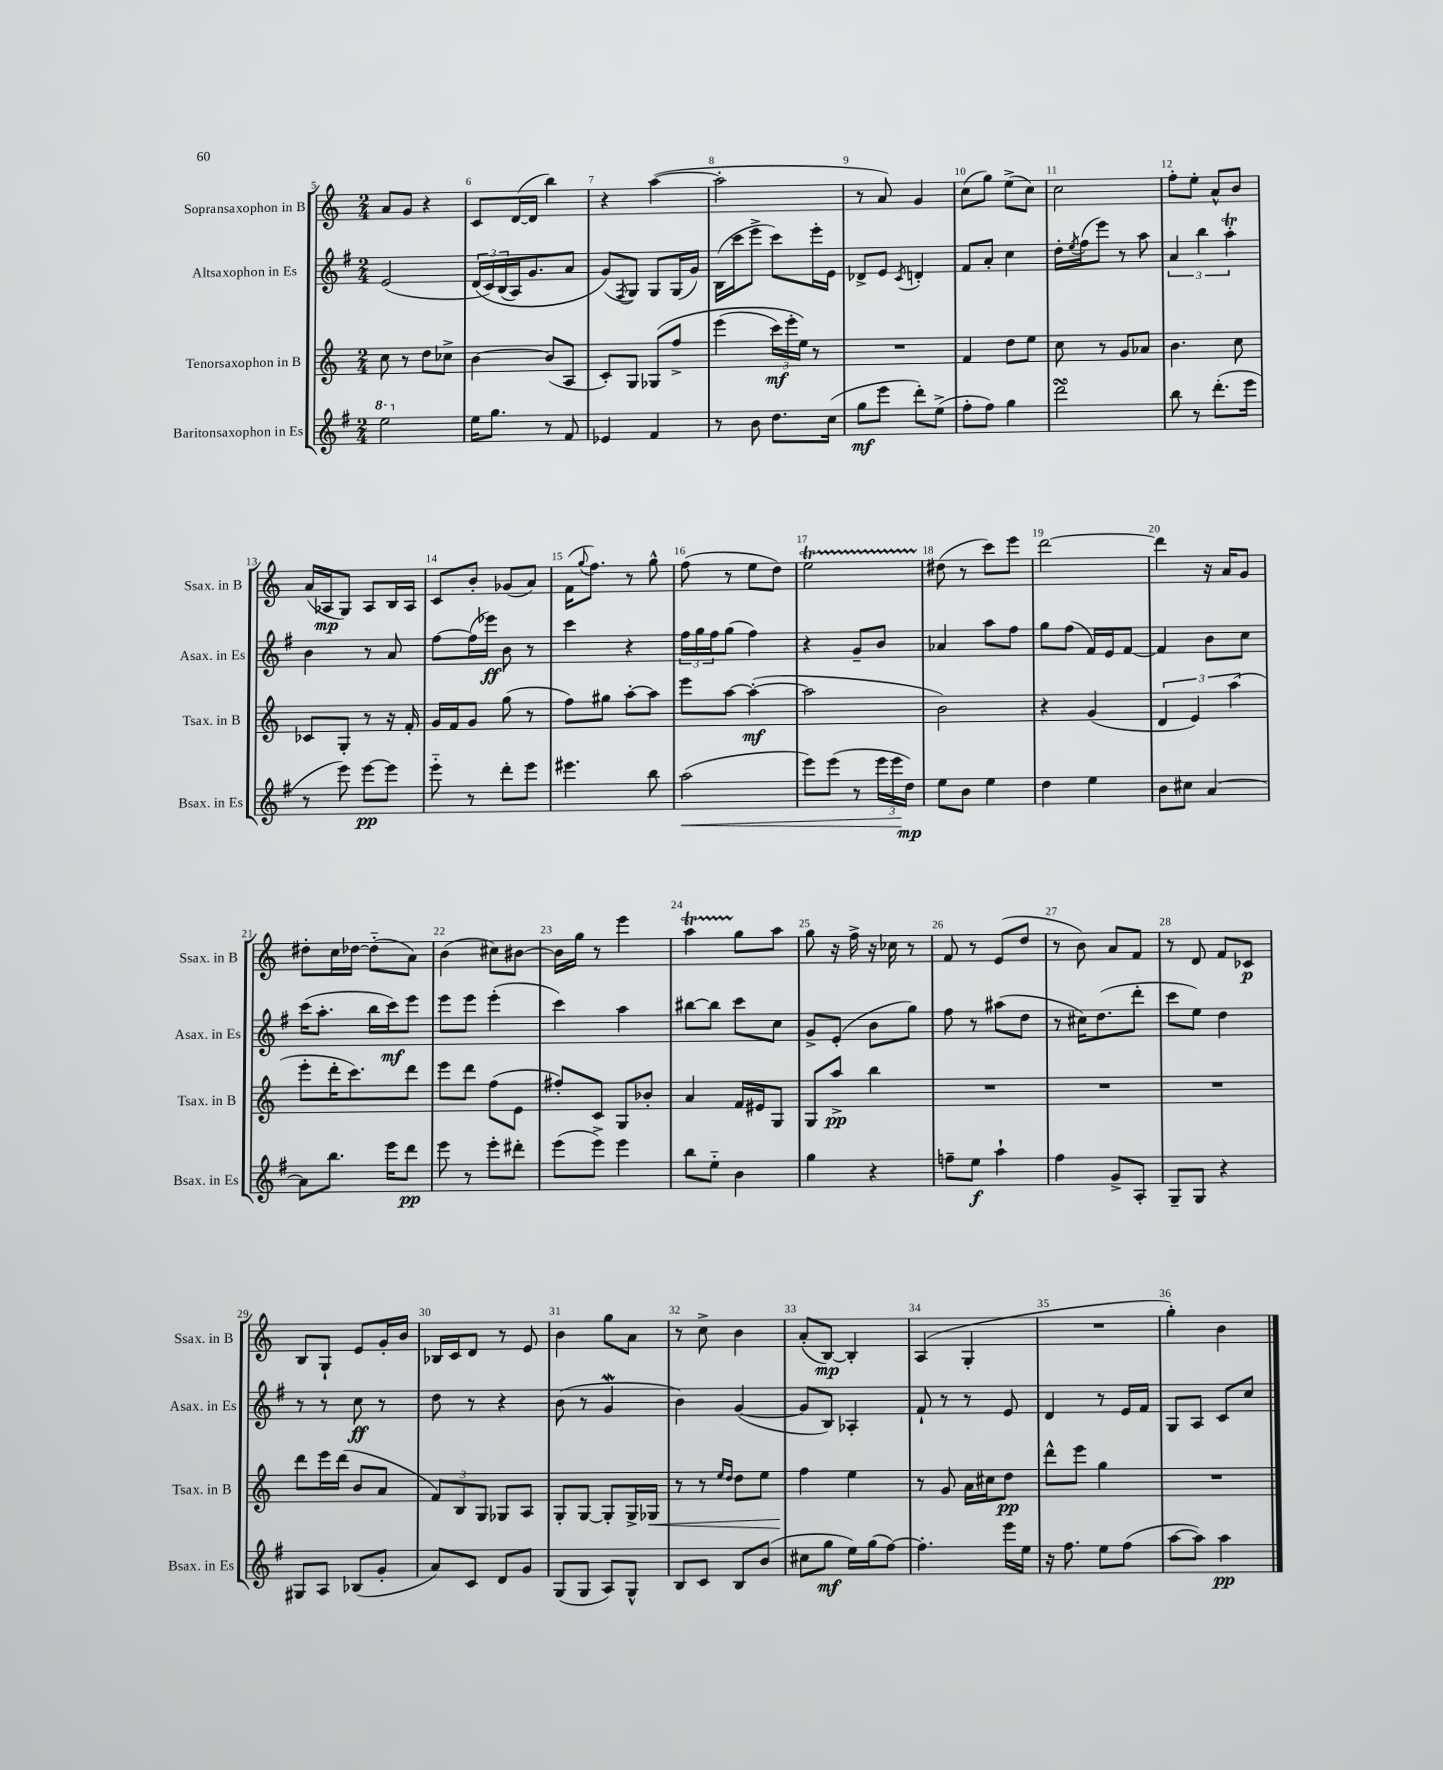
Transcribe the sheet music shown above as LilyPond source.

<<
\new StaffGroup <<
\new Staff = "s0" \with { instrumentName = "Sopransaxophon in B" shortInstrumentName = "Ssax. in B" } {
    \clef treble \key c \major \numericTimeSignature \time 2/4
    a'8 g'8 r4 |
    c'8 d'16~( d'16 b''4) |
    r4 a''4~( |
    a''2-. |
    r8 a'8) g'4 |
    c''8( g''8) e''8->( c''8) |
    c''2 |
    f''8-. e''8-. a'8-^ b'8 |
    a'16( aes16\mp g8) aes8 b16 aes16 |
    c'8 b'8-. ges'8( a'8) |
    f'16( \appoggiatura { g''8 } f''8.) r8 g''8-^ |
    f''8( r8 e''8 d''8) |
    e''2\startTrillSpan |
    dis''8\stopTrillSpan( r8 c'''8) e'''8 |
    d'''2~ |
    d'''4 r16 a'16 g'8 |
    dis''8-. c''16 des''16~ des''8-_( a'8) |
    b'4( cis''8) bis'8~ |
    bis'16 g''16 r8 e'''4 |
    a''4\startTrillSpan g''8\stopTrillSpan a''8 |
    g''8 r16 f''16-> r16 ces''16 r8 |
    f'8 r8 e'8( d''8 |
    r8 b'8) a'8 f'8 |
    r8 d'8 f'8 ces'8\p |
    b8 g8-! e'8 g'16-. b'16 |
    bes16 c'16 d'8 r8 e'8 |
    b'4 g''8 a'8 |
    r8 c''8-> b'4 |
    a'8-.( b8~\mp) b4-. |
    a4( g4-. |
    R2 |
    g''4-.) b'4 \bar "|." |
}
\new Staff = "s1" \with { instrumentName = "Altsaxophon in Es" shortInstrumentName = "Asax. in Es" } {
    \clef treble \key g \major \numericTimeSignature \time 2/4
    e'2( |
    \tuplet 3/2 { d'16\( c'16) b16( } a16) g'8. a'8 |
    g'8(\) \acciaccatura { fis8 } g8) g8 g16( g'16) |
    b16( c'''16 e'''8-> c'''8) e'''16-. e'16 |
    des'8-> e'8 \acciaccatura { c'8 } d'4-. |
    fis'8 a'8-. c''4 |
    d''16-. \acciaccatura { e''8 } fis''16( e'''8) r8 a''8 |
    \tuplet 3/2 { a'4 b''4 a''4-.\trill } |
    b'4 r8 a'8 |
    fis''8~ fis''16( ees'''16\ff) b'8 r8 |
    c'''4 r4 |
    \tuplet 3/2 { fis''16 g''16 fis''16 } g''8( fis''4) |
    r4 g'8-- b'8 |
    aes'4 a''8 fis''8 |
    g''8 fis''8( fis'16) e'16 fis'8~ |
    fis'4 b'8 c''8 |
    c'''16( a''8.-. b''16 c'''16\mf) e'''8 |
    e'''8 e'''8 e'''4-.( |
    c'''4) a''4 |
    bis''8~ bis''8 c'''8 c''8 |
    g'8-> e'8-.( b'8 g''8) |
    fis''8 r8 ais''8( d''8 |
    r8 cis''16) d''8.( d'''8-. |
    c'''8 e''8) d''4 |
    r8 r8 c''8\ff r8 |
    d''8 r8 r4 |
    b'8( r8 g'4\mordent |
    b'4) g'4~( |
    g'8 b8) aes4-. |
    fis'8-! r8 r8 e'8 |
    d'4 r8 e'16 fis'16 |
    g8 a8 c'8 c''8 \bar "|." |
}
\new Staff = "s2" \with { instrumentName = "Tenorsaxophon in B" shortInstrumentName = "Tsax. in B" } {
    \clef treble \key c \major \numericTimeSignature \time 2/4
    c''8 r8 d''8 ces''8-> |
    b'4~ b'8( a8 |
    c'8-.) g8 ges8\( f''8-> |
    e'''4( \tuplet 3/2 { c'''16\mf) e'''16-. e''16\) } r8 |
    R2 |
    f'4 d''8 e''8 |
    c''8 r8 g'8 aes'8 |
    b'4. c''8 |
    ces'8 g8-. r8 r16 f'16-. |
    g'16 f'16 g'8 g''8( r8 |
    f''8) gis''8 a''8~-. a''8 |
    e'''8 a''8~ a''4~-.\mf( |
    a''2 |
    b'2) |
    r4 g'4( |
    \tuplet 3/2 { d'4 e'4) a''4( } |
    e'''8-. d'''16-. c'''8.) d'''8 |
    e'''8 d'''8 f''8( e'8 |
    fis''8-.) c'8 g8 bes'8-. |
    a'4 f'16 eis'16 g8 |
    g8 a''8->\pp b''4 |
    R2 |
    R2 |
    R2 |
    d'''8 e'''16 d'''16( b'8 a'8 |
    \tuplet 3/2 { f'8) b8 g8 } ges8 a8 |
    g8-. g8~ g8-. g16-> ges16\< |
    r8 r8 \grace { e''16 d''16 } d''8 e''8 |
    f''4\! e''4 |
    r8 g'8 a'16 cis''16 d''8\pp |
    d'''8-^ e'''8 g''4 |
    R2 \bar "|." |
}
\new Staff = "s3" \with { instrumentName = "Baritonsaxophon in Es" shortInstrumentName = "Bsax. in Es" } {
    \clef treble \key g \major \numericTimeSignature \time 2/4
    \ottava #1 e'''2 \ottava #0 |
    e''16 g''8. r8 fis'8 |
    ees'4 fis'4 |
    r8 b'8 d''8. c''16( |
    g''8\mf e'''8 d'''8-.) e''8->( |
    fis''8-. fis''8) g''4 |
    d'''2\turn |
    b''8 r8 d'''8.-.( e'''16 |
    r8 e'''8) e'''8~\pp e'''8 |
    e'''8-_ r8 d'''8-. e'''8 |
    eis'''4. b''8 |
    a''2\<( |
    e'''8) e'''8( r8 \tuplet 3/2 { e'''16 e'''16\! d''16\mp) } |
    e''8 b'8 e''4 |
    d''4 e''4 |
    b'8 cis''8 a'4~ |
    a'8 b''8. e'''16 d'''8\pp |
    e'''8 r8 e'''8-. dis'''8-. |
    e'''8( e'''8->) e'''4 |
    b''8 e''8-_ b'4 |
    g''4 r4 |
    f''8-- e''8\f a''4-! |
    fis''4 g'8-> a8-. |
    g8-- g8 r4 |
    gis8 a8 bes8( g'8-. |
    a'8) c'8 d'8 g'8 |
    g8( g8 a8) g8-^ |
    b8 c'8 b8 b'8( |
    cis''8 g''8\mf e''16) g''16( fis''8~) |
    fis''4.-. e'''16 e''16 |
    r16 fis''8. e''8 fis''8( |
    a''8~ a''8) a''4\pp \bar "|." |
}
>>
>>
\layout { \context { \Score currentBarNumber = #5 \override BarNumber.break-visibility = ##(#f #t #t) barNumberVisibility = #all-bar-numbers-visible } }
